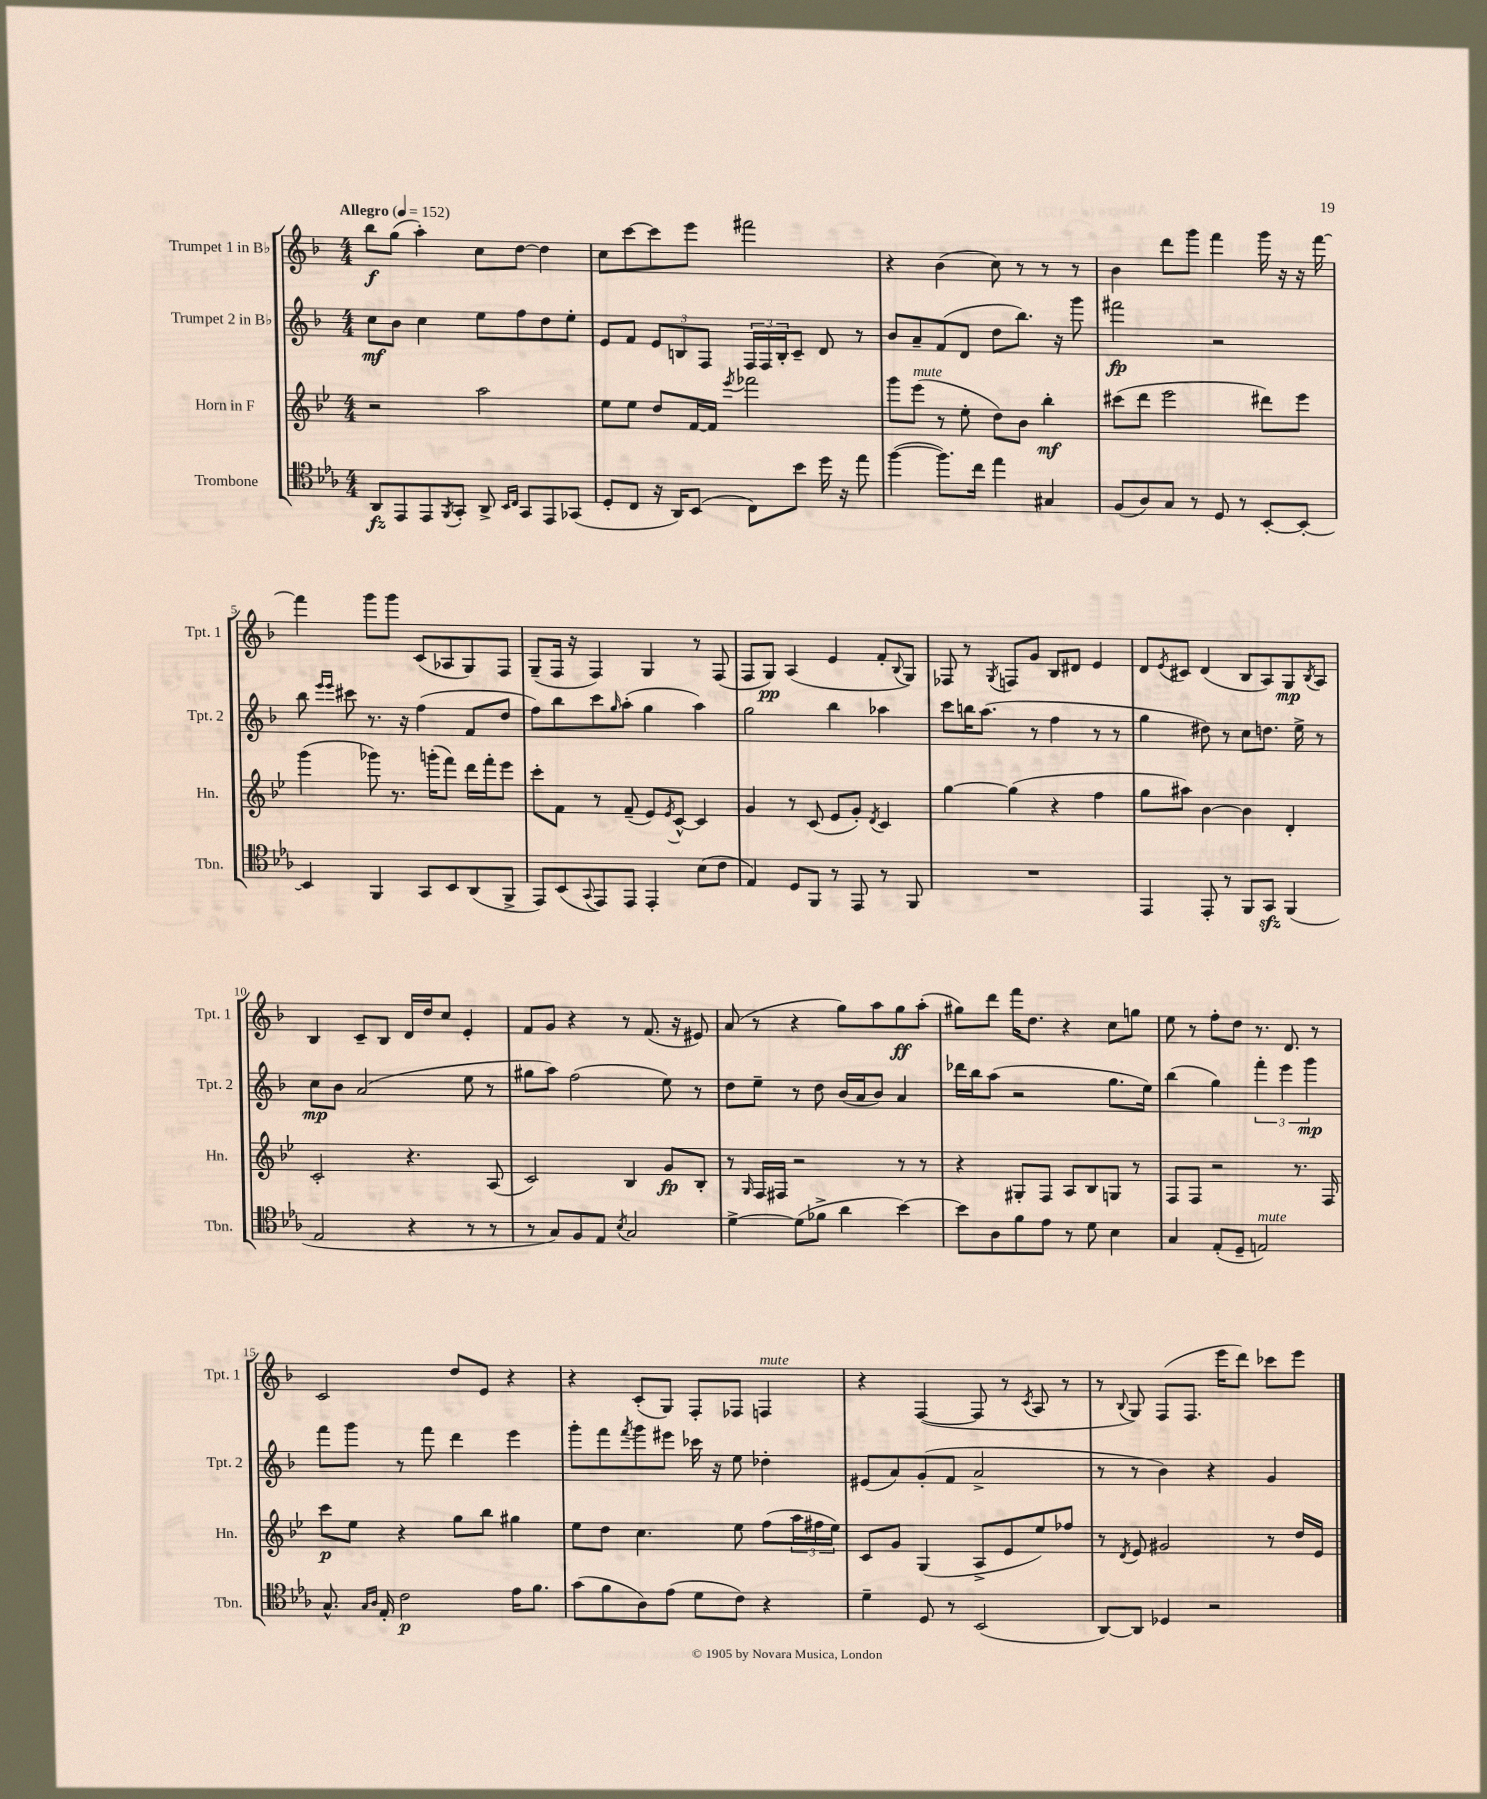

**kern	**kern	**kern	**kern
*staff4	*staff3	*staff2	*staff1
*clefC4	*clefG2	*clefG2	*clefG2
*k[b-e-a-]	*k[b-e-]	*k[b-]	*k[b-]
*M4/4	*M4/4	*M4/4	*M4/4
*MM152	*MM152	*MM152	*MM152
8AA-	2r	8cc	8bb-
8EE-	.	8b-	(8gg
8EE-	.	4cc	4aa')
8qFF	.	.	.
8GG'	.	.	.
8AA-^	2aa	8ee	8cc
16qqBB-	.	.	.
16qqC	.	.	.
8GG	.	8ff	[8dd
8EE-	.	8dd	4dd]
(8GG-	.	8ee'	.
=	=	=	=
8D'	8ee-	8e	8cc
8C	8ee-	8f	[8ccc
16r	8dd	12e	8ccc]
16AA-)	.	.	.
.	.	12B	.
(8BB-	[16f	.	8eee
.	.	12F	.
.	16f]	.	.
.	8qeee-	.	.
8C)	2fff-	24F	2fff#
.	.	24F	.
.	.	24B'	.
8b-	.	8c~	.
16dd	.	8d	.
16r	.	.	.
8ee-	.	8r	.
=	=	=	=
([4ff	8ggg	8b-	4r
.	(8eee-	8a~	.
8.ff])	8r	(8f	(4b-
.	8ee-'	8d	.
16cc	.	.	.
4ee-	8dd)	8dd	8cc)
.	8b-	8.bb-)	8r
4G#	4bb-'	.	8r
.	.	16r	.
.	.	8ggg	8r
=	=	=	=
(8F	(8ccc#	2fff#	4b-
8A-)	8ddd	.	.
8G	2eee-	.	8ddd
8r	.	.	8ggg
8D	.	2r	4fff
8r	.	.	.
[8BB-'	8ddd#)	.	16ggg
.	.	.	16r
8BB-'_	8eee-	.	16r
.	.	.	[16fff
=	=	=	=
4BB-]	(4ggg	8bb-	4fff]
.	.	16qqeee	.
.	.	16qqeee	.
.	.	8ccc#	.
4FF	8ggg-)	8.r	8ggg
.	8.r	.	8ggg
.	.	16r	.
8GG	.	(4ff	(8c
.	(16ggg'	.	.
8BB-	8fff)	.	8A-
(8AA-	16ddd	8f	8G)
.	16fff'	.	.
8FF^	8eee-	8dd	8F
=	=	=	=
8EE-)	8ccc'	8ff)	(8G~
(8BB-	8f	8bb-	16F
.	.	.	16r
8qqGG	.	.	.
8EE-)	8r	8ccc	4F)
.	.	16qqgg	.
8EE-	(8f~	(8aa'	.
4EE-'	8e-)	4gg	4G
.	8qe-	.	.
.	[8c^^	.	.
(8B-	4c]	4aa)	8r
8c	.	.	(8F
=	=	=	=
4E-)	4g	2gg	8F
.	.	.	8G)
8D	8r	.	(4A
8FF	(8c	.	.
8r	8e-	4bb-	4e
8EE-	8g')	.	.
.	8qd	.	.
8r	4c	4aa-	8f'
.	.	.	8qqB-
8FF	.	.	8G)
=	=	=	=
1r	[4gg	8ccc	8F-
.	.	16bb	8r
.	.	(8.aa	.
.	.	.	8qG
.	(4gg]	.	8F
.	.	8r	8g
.	4r	4ff	8B-
.	.	.	8d#
.	4ff	8r	4e
.	.	8r	.
=	=	=	=
4EE-	8gg	4gg	8d
.	.	.	8qe
.	8aa#)	.	8c#
8EE-'	[4b-	8dd#)	(4d
8r	.	8r	.
8FF	4b-]	8cc	8B-
8GG	.	8.dd	8A)
(4FF	4d'	.	8G
.	.	16ee^	.
.	.	.	8qB-
.	.	8r	8A
=	=	=	=
2E-	2c'	8cc	4B-
.	.	8b-	.
.	.	(2a	8c~
.	.	.	8B-
4r	4.r	.	16d
.	.	.	16dd
.	.	.	8cc
8r	.	8ee	4e'
8r	(8A	8r	.
=	=	=	=
8r	2c)	8gg#	8f
8G)	.	8aa)	8g
8F	.	(2ff	4r
8E-	.	.	.
8qB-	.	.	.
2G	4B-	.	8r
.	.	.	(8.f
.	8g	8ee)	.
.	.	.	16r
.	8B-'	8r	8e#)
=	=	=	=
[4d^	8r	8dd	(8a
.	16qqG	.	.
.	16F	8ee~	8r
.	16F#	.	.
(8d]	2r	8r	4r
8f-^	.	8dd	.
4a-	.	(16b-	8gg)
.	.	16a	.
.	.	8b-)	8aa
[4b-)	8r	4a	8gg
.	8r	.	(8aa'
=	=	=	=
8b-]	4r	16ddd-	8gg#)
.	.	16bb-	.
8A-	.	(8aa	8ddd
8f	8G#'	2r	16fff
.	.	.	8.dd
8e-	8F	.	.
8r	8A	.	4r
8d	8B-	.	.
4B-	8G	8.gg	8cc
.	8r	.	8gg
.	.	16ee)	.
=	=	=	=
4G	8F	(4bb-	8ee
.	8F	.	8r
(8E-'	2r	4gg)	8ff'
8D~	.	.	8dd
2E)	.	6fff'	8.r
.	.	6eee	.
.	.	.	8.d
.	8.r	.	.
.	.	6ggg	.
.	.	.	8r
.	16F	.	.
=	=	=	=
8.G^^	8ccc	8fff	2c
.	8ee-	8ggg	.
16qqG	.	.	.
16qqA-	.	.	.
16E-'	.	.	.
2c	4r	8r	.
.	.	8fff	.
.	8gg	4ddd	8dd
.	8bb-	.	8e
16e-	4gg#	4eee	4r
8.f	.	.	.
=	=	=	=
(8g	8ee-	8ggg'	4r
8f	8dd	8fff	.
.	.	8qfff	.
8A-)	4.cc	8ggg	(8c'
(8e-	.	8eee#	8G)
8d	.	16ccc-	8F'
.	.	16r	.
8c)	8ee-	8ee	8F-
4r	(8ff	4dd-'	4F
.	24aa	.	.
.	24ff#	.	.
.	24ee-)	.	.
=	=	=	=
4d~	8c	(8e#	4r
.	8g	8a)	.
8D	(4G	(8g'	([4F
8r	.	8f	.
(2BB-	8A^	2a^	8F]
.	8e-	.	8r
.	.	.	8qc
.	8ee-)	.	8A
.	8ff-	.	8r
=	=	=	=
[8AA-)	8r	8r	8r
.	8qd	.	8qqB-
8AA-]	8e-	8r	8G)
4D-	2g#	4b-)	(8F
.	.	.	8.F
2r	.	4r	.
.	.	.	16eee
.	.	.	8ddd)
.	8r	4g	8ccc-
.	16dd	.	8eee
.	16e-	.	.
==	==	==	==
*-	*-	*-	*-
